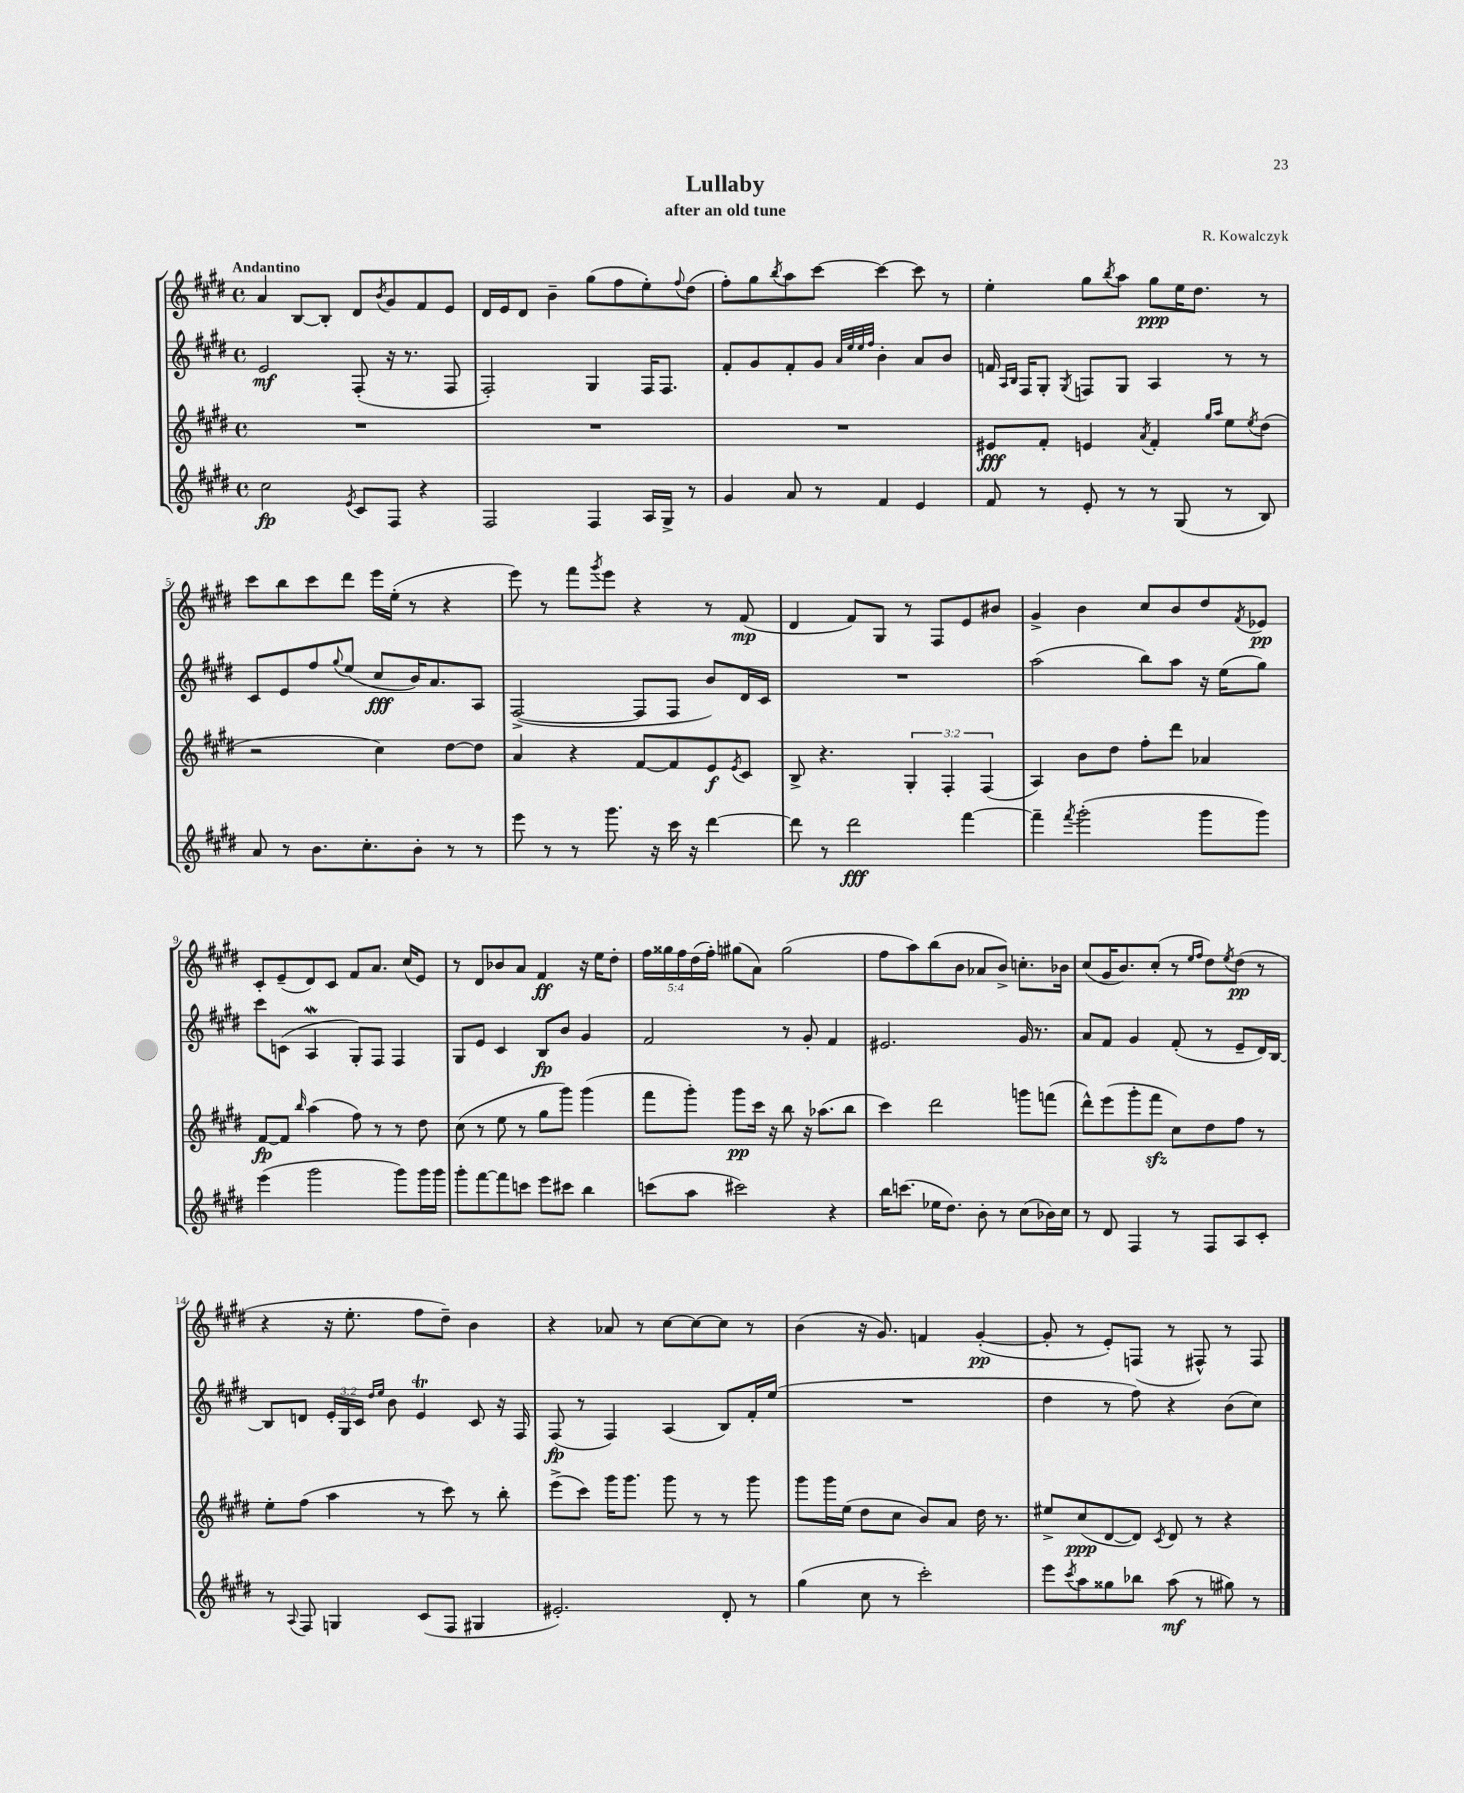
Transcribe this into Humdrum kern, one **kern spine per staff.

**kern	**kern	**kern	**kern
*staff4	*staff3	*staff2	*staff1
*clefG2	*clefG2	*clefG2	*clefG2
*k[f#c#g#d#]	*k[f#c#g#d#]	*k[f#c#g#d#]	*k[f#c#g#d#]
*M4/4	*M4/4	*M4/4	*M4/4
*met(c)	*met(c)	*met(c)	*met(c)
2cc#	1r	2e	4a
.	.	.	[8B
.	.	.	8B']
8qe	.	.	.
8c#	.	(8F#'	8d#
.	.	.	8qb
8F#	.	16r	8g#
.	.	8.r	.
4r	.	.	8f#
.	.	8F#	8e
=	=	=	=
2F#	1r	2F#')	16d#
.	.	.	16e
.	.	.	8d#
.	.	.	4b~
4F#	.	4G#	(8gg#
.	.	.	8ff#
16A	.	16F#	8ee')
16G#^	.	8.F#	.
.	.	.	8qqff#
8r	.	.	(8dd#
=	=	=	=
4g#	1r	8f#'	8ff#')
.	.	8g#	8gg#
.	.	.	8qbb
8a	.	8f#'	8aa
8r	.	8g#	[8ccc#
.	.	32qqa	.
.	.	32qqee	.
.	.	32qqee	.
.	.	32qqff#	.
4f#	.	4b'	4ccc#_
4e	.	8a	8ccc#]
.	.	8b	8r
=	=	=	=
8f#	8e#	16f	4ee'
.	.	16qqA	.
.	.	16qqB	.
.	.	16F#	.
8r	8f#'	8G#'	.
.	.	8qG#	.
8e'	4e	8F	8gg#
.	.	.	8qbb
8r	.	8G#	8aa
.	8qa	.	.
8r	4f#'	4A	8gg#
(8G#	.	.	16ee
.	.	.	8.dd#
.	16qqgg#	.	.
.	16qqaa	.	.
8r	8ee	8r	.
.	8qee	.	.
8B)	(8dd#	8r	8r
=	=	=	=
8a	2r	8c#	8ccc#
8r	.	8e	8bb
8.b	.	8ff#	8ccc#
.	.	8qqgg#	.
.	.	(8ee	8ddd#
8.cc#'	.	.	.
.	4cc#)	8cc#	16eee
.	.	.	(16ee'
8b'	.	16b)	8r
.	.	8.a	.
8r	[8dd#	.	4r
8r	8dd#]	8A	.
=	=	=	=
8eee	4a	([2F#^	8eee)
8r	.	.	8r
8r	4r	.	8fff#
.	.	.	8qggg#
8.ggg#	.	.	8eee
.	[8f#	8F#]	4r
16r	.	.	.
16ccc#	8f#]	8F#	.
16r	.	.	.
[4ddd#	8e	8b)	8r
.	8qe	.	.
.	8c#	16d#	(8f#
.	.	16c#	.
=	=	=	=
8ddd#]	8B^	1r	4d#
8r	4.r	.	.
2ddd#	.	.	8f#)
.	.	.	8G#
.	6G#'	.	8r
.	.	.	8F#
.	6F#'	.	.
[4fff#	.	.	8e
.	(6F#	.	.
.	.	.	8b#
=	=	=	=
4fff#~]	4A)	(2aa	4g#^
8qfff#	.	.	.
(2ggg#'	8b	.	4b
.	8dd#	.	.
.	8ff#'	8bb)	8cc#
.	8ddd#	8aa	8b
8ggg#	4a-	16r	8dd#
.	.	(16ee	.
.	.	.	8qf#
8ggg#)	.	8gg#)	8e-
=	=	=	=
(4eee	[8f#	8ccc#	8c#'
.	8f#]	(8c	(8e~
.	16qqbb	.	.
2ggg#	(4aa	4A	8d#)
.	.	.	8c#
.	8ff#)	8G#')	8f#
.	8r	8F#	8.a
8ggg#)	8r	4F#	.
.	.	.	(16cc#
16ggg#	8dd#	.	8e)
16ggg#	.	.	.
=	=	=	=
8ggg#'	(8cc#	8G#	8r
[8fff#	8r	8e	8d#
8fff#]	8ee	4c#	8b-
8ccc	8r	.	8a
8eee	8gg#	8B	4f#
8ccc#	8ggg#)	8b	.
4bb	(4ggg#	4g#	16r
.	.	.	16ee
.	.	.	8dd#'
=	=	=	=
(8ccc	8fff#	2f#	20ff#
.	.	.	20gg##
.	.	.	20ff#
8aa	8ggg#')	.	.
.	.	.	(20dd#
.	.	.	20ff#')
2ccc#)	8ggg#	.	(8gg#
.	16ccc#	.	8a)
.	16r	.	.
.	8bb	8r	(2gg#
.	16r	8g#'	.
.	(8.aa-	.	.
4r	.	4f#	.
.	8bb	.	.
=	=	=	=
16bb	4ccc#)	2.e#	8ff#
(8.ccc	.	.	.
.	.	.	8aa)
16ee-	2ddd#	.	(8bb
8.dd#)	.	.	.
.	.	.	8b
8b'	.	.	8a-
8r	.	.	8b^)
(8cc#	8ggg	16g#	8.cc'
.	.	8.r	.
16b-)	(8fff	.	.
16cc#	.	.	16b-
=	=	=	=
8r	8ddd#^^)	8a	(8cc#
8d#	(8eee	8f#	16g#
.	.	.	8.b)
4F#	8ggg#'	4g#	.
.	8fff#	.	(8cc#'
8r	8cc#)	(8f#'	8r
.	.	.	16qqee
.	.	.	16qqff#
8F#	8dd#	8r	8dd#)
.	.	.	8qee
8A	8ff#	8e~	(8dd#
8c#'	8r	16d#)	8r
.	.	[16B	.
=	=	=	=
8r	8ee'	8B]	4r
8qqA	.	.	.
8F#	(8ff#	8d	.
4G	4aa	24e'	16r
.	.	24G#	.
.	.	.	8.ee'
.	.	24c#	.
.	.	16qqdd#	.
.	.	16qqee	.
.	.	8b	.
(8c#	8r	4e	8ff#
8F#	8ccc#)	.	8dd#~)
4G#	8r	8c#	4b
.	8bb'	16r	.
.	.	16F#	.
=	=	=	=
2.e#')	(8eee^	(8F#	4r
.	8ccc#)	8r	.
.	16ggg#	4F#)	8a-
.	8.ggg#	.	.
.	.	.	8r
.	8ggg#	(4A	[8cc#
.	8r	.	8cc#_
8d#'	8r	8B)	8cc#]
8r	8ggg#	16f#'	8r
.	.	(16ee	.
=	=	=	=
(4gg#	8ggg#	1r	(4b
.	16ggg#	.	.
.	(16ee	.	.
8cc#	8dd#	.	16r
.	.	.	8.g#)
8r	8cc#	.	.
2ccc#')	8b)	.	4f
.	8a	.	.
.	16dd#	.	([4g#'
.	8.r	.	.
=	=	=	=
8eee	8ee#^	4dd#	8g#']
8qccc#	.	.	.
8aa	(8cc#	.	8r
8gg##	[8d#	8r	8e')
8bb-	8d#])	8ff#)	(8F
.	8qc#	.	.
(8aa	8d#	4r	8r
8r	8r	.	8F#^^)
8gg#)	4r	(8b	8r
8r	.	8cc#)	8F#
==	==	==	==
*-	*-	*-	*-
